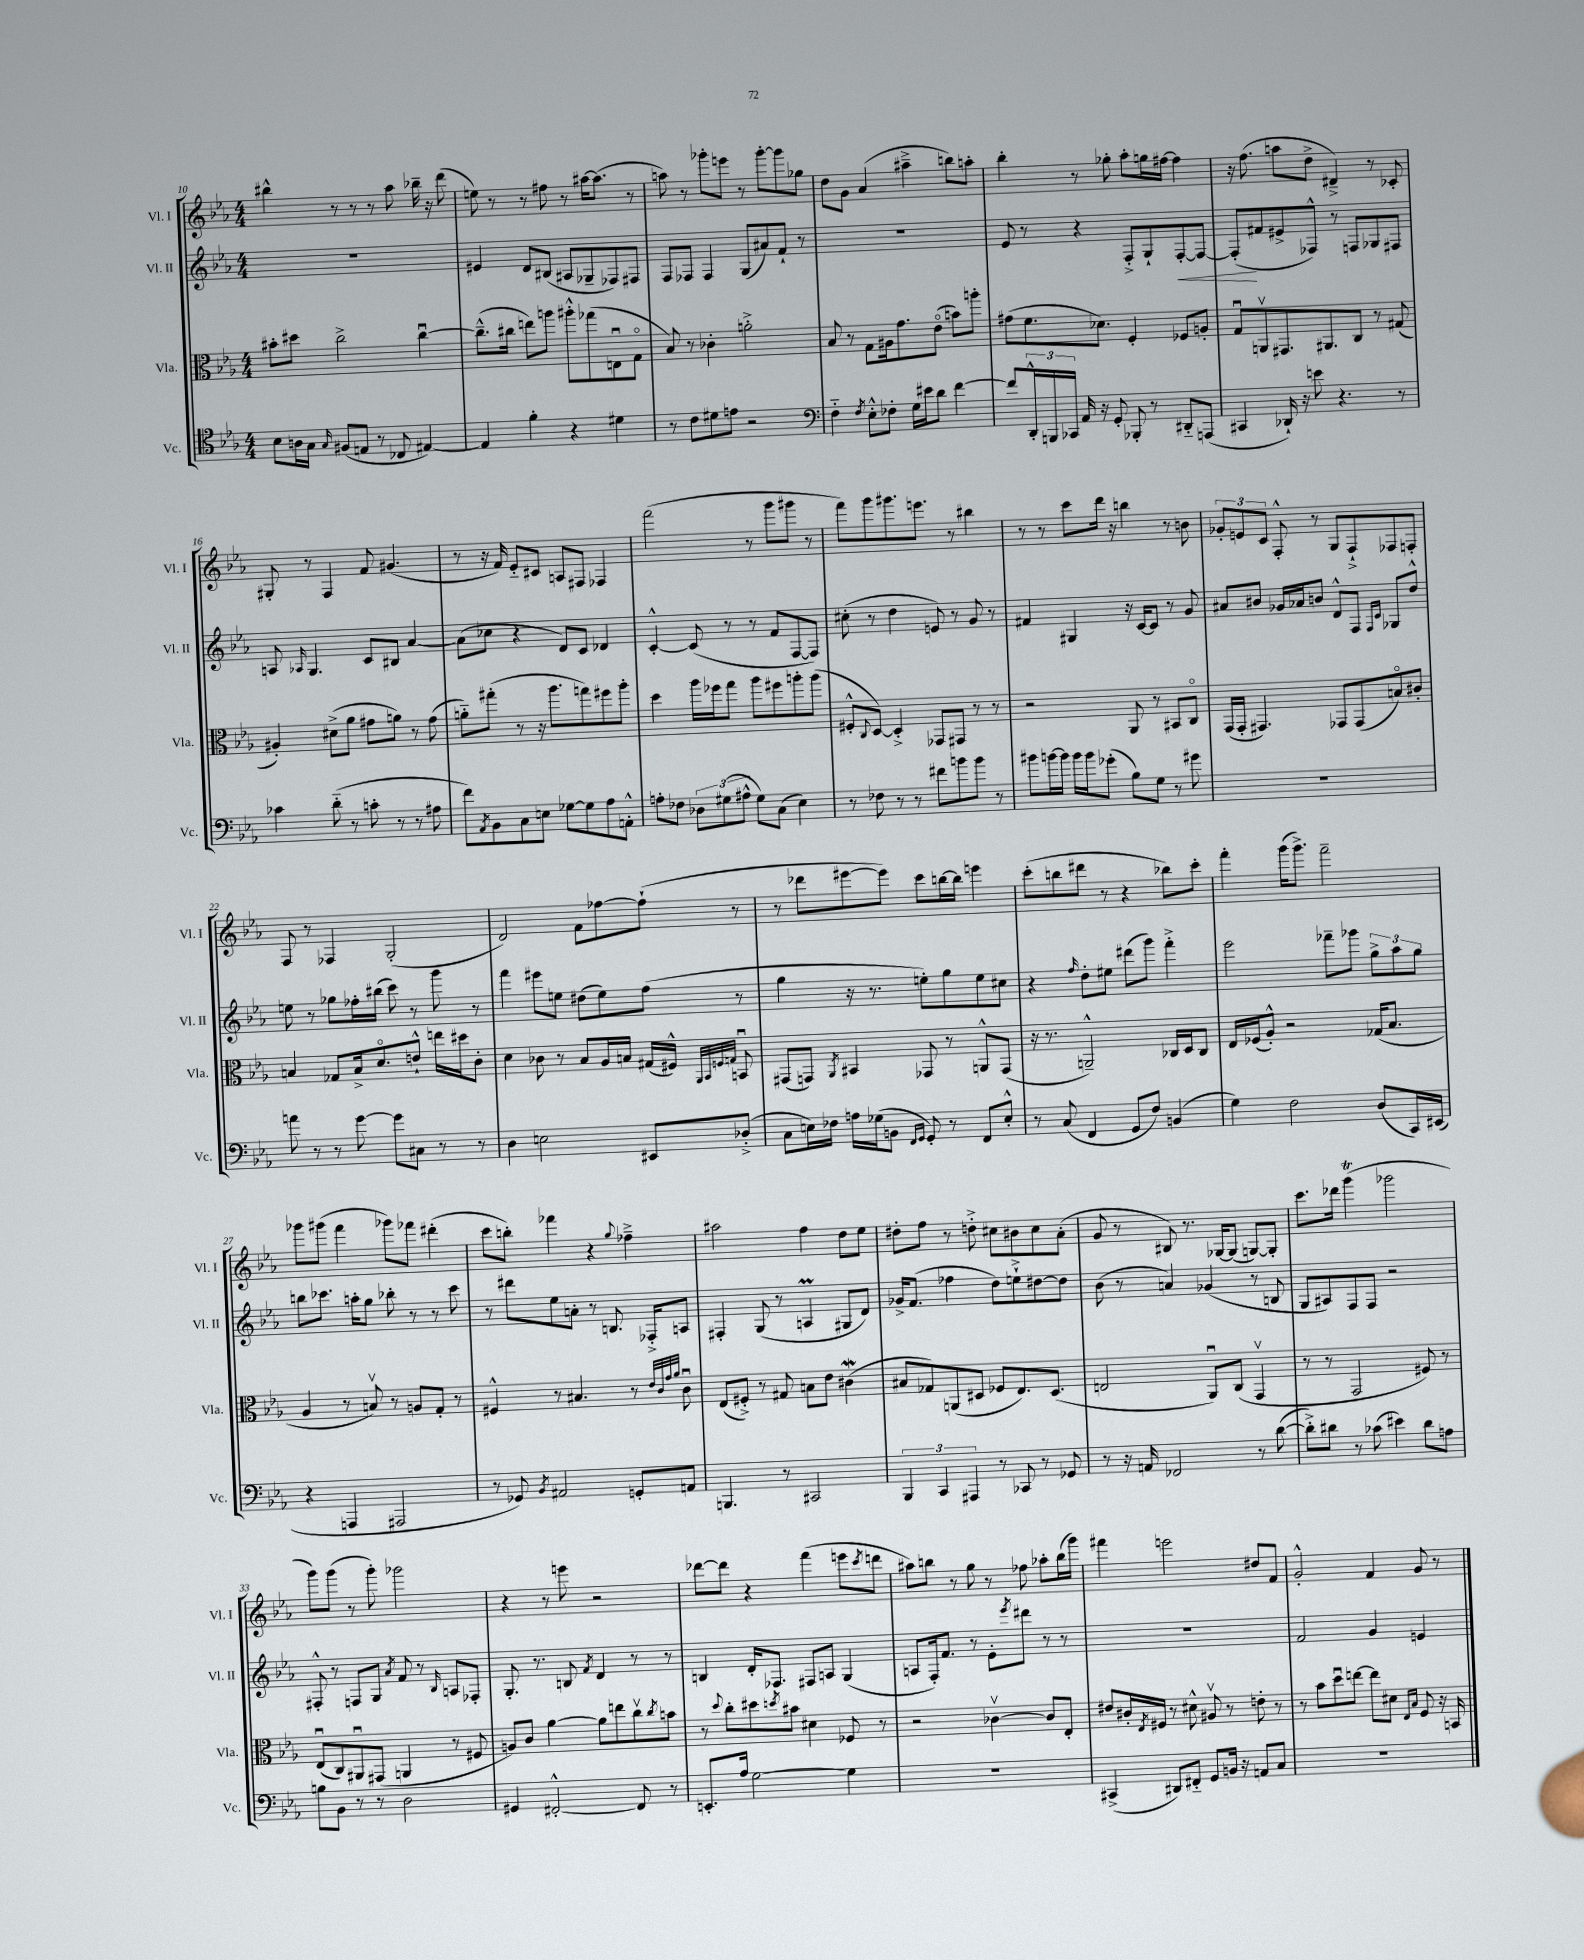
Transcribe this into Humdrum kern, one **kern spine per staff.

**kern	**kern	**kern	**kern
*staff4	*staff3	*staff2	*staff1
*clefC4	*clefC3	*clefG2	*clefG2
*k[b-e-a-]	*k[b-e-a-]	*k[b-e-a-]	*k[b-e-a-]
*M4/4	*M4/4	*M4/4	*M4/4
8B-	8b#'	1r	4bb#^^
16A	8dd#	.	.
16G	.	.	.
16qqG	.	.	.
(8F#	2cc^	.	8r
8E	.	.	8r
8r	.	.	8r
8C-	.	.	8aa-
[4E#)	[4ccu	.	16bb-~
.	.	.	16r
.	.	.	(8ddd
=	=	=	=
4E#]	(8.cc~^^]	4e#	8ee)
.	.	.	8r
.	16cc#	.	.
4f'	8ee)	8d	8r
.	8aa	(8B#	8ff#
4r	8aa#'^^	8A#	8r
.	(8gg-	8G-~	[16aa#
.	.	.	(8.aa#]
4d#	8Eu	8F-)	.
.	8Go	8F#	8r
=	=	=	=
8r	8B-)	8F	8aa)
8c	8r	8F-	8r
8d#	4c-'	4F-	8ggg-'
8e	.	.	8eee
2r	2a'^	(8G	8r
.	.	8a#)	[8ggg-'
.	.	8f`	8ggg-]
.	.	8r	8gg-
=	=	=	=
*clefF4	*	*	*
4F'~	8B-	1r	8dd
.	8r	.	8g
8qF	.	.	.
8E-'^^	8G	.	(4a-
8F-'	16A#	.	.
.	8.g	.	.
16G	.	.	4aa#~^
16e#	.	.	.
8d	(8e-o	.	.
[4f	8b)	.	8bb)
.	8aa'	.	8aa'
=	=	=	=
8f]	(8g#	8e-	4bb-'
24DD'^^	8.f	8r	.
24BBB	.	.	.
24CC-	.	.	.
16AA-	.	4r	8r
16r	8.d-)	.	.
8GG'	.	.	8gg-'
8BBB-'	4F'	8F'^	8aa-'
8r	.	8G`	16gg
.	.	.	[16ff#
8DD#'~	8F-	[8F'	4ff#]
(8AAA	8A'	8F_	.
=	=	=	=
4CC#	8Gu	(8F']	16r
.	.	.	(8.ff
.	8AAv	8f#	.
16DD-`)	8.GG#	8e#^	8aa
16r	.	.	.
8e	.	8F-^^)	8dd^
.	8.AA#	.	.
4.r	.	8r	4d#~^)
.	8C	8F	.
.	8r	8G-	8r
8r	(8G#	8F#	8c-'
=	=	=	=
4c-	4A#')	8A	8G#'
.	.	16qqA-	.
.	.	4.G	8r
(8d'~	(8d#^	.	4F
8r	8a-	.	.
8c'	8g#	8c	8f
8r	8a)	8B#	(4.g#
8r	8r	[4a-	.
8A#	(8g#	.	.
=	=	=	=
8f)	8a'~)	(8a-]	8r
8qAA-	.	.	.
8BB-	(8gg#'	8cc-	16r
.	.	.	16f)
8C	8r	4r	8e-'~
8E	16r	.	8c#
.	8.aa-	.	.
[8G-	.	8d)	8A
8G-]	8gg)	8c	8F#
8A-	8ff#	4d-	4F-
8AA'^^	8aa-'	.	.
=	=	=	=
8A'	4dd	[4c'^^	(2fff
8F-	.	.	.
12D-	16aa-	(8c]	.
.	16ff-	.	.
(12G#	.	.	.
.	8gg	8r	.
12A#^^	.	.	.
8G#)	8aa-	8r	8r
(8C	8ff#	8f	8ggg
4E-)	8aa'	[8F	8ggg#
.	(8aa	8F])	8r
=	=	=	=
8r	8F#'^^	(8cc#'	8fff)
.	8qqC	.	.
8F-	[8D)	8r	8ggg
8r	4D'^]	4dd	8.ggg#
8r	.	.	.
.	.	.	8.eee
8f#	8GG-	8e)	.
8b	8GG#	8r	8r
8b	8r	8g	4bb#
8r	8r	8r	.
=	=	=	=
8b#	2r	4f#	8r
[16b	.	.	8r
16b]	.	.	.
16b	.	4G#	8ccc
16b	.	.	.
(8g-'	.	.	16ddd
.	.	.	16r
8B-)	8AA-	16r	4bb
.	.	[16c	.
8G	8r	8c]	.
8r	8BB#	8r	8r
8g#	8Co	8g	8b
=	=	=	=
1r	(16GG	8a#	12g-'
.	16GG'	.	.
.	.	.	12e
.	4.GG#)	8b#	.
.	.	.	12c
.	.	16g-	8F'^^
.	.	16a-	.
.	.	8b	8r
.	8GG-	8d^^	8G
.	(8GG-	8F	8F`^
.	.	16qqF	.
.	.	16qqc	.
.	8Bo)	8G-	8F-
.	8c#'	8dd^^	8F'
=	=	=	=
8a	4B	8ee	8F
8r	.	8r	8r
8r	8G-	8gg-	4F-
[8g	16B^	16ff-'	.
.	8.do	(16bb#	.
8g]	.	8ccc)	(2G'
8C#	8e`^^	8r	.
8r	16ee	8ggg	.
.	16dd#	.	.
8r	8c'	8r	.
=	=	=	=
4D	4d	4fff	2d)
2E	8c-	8eee#	.
.	8r	8ee	.
.	8B-	(8dd#	8f
.	16A-	8ee)	[8ff-
.	16B	.	.
8EE#	(16G#	(8ff	(8ff-`]
.	16F#^^)	.	.
.	32qqAA-	.	.
.	32qqBB-	.	.
.	32qqF	.	.
.	32qqG	.	.
(8D-'^	8BBu	8r	8r
=	=	=	=
8C	(8GG#	4gg	8r
16E)	8GG)	.	8ddd-
16F-	.	.	.
.	8qAA-	.	.
16A	4BB#	16r	[8eee#
(16G-	.	8.r	.
8BB	.	.	8eee#])
16qqFF	.	.	.
16qqGG	.	.	.
8GG')	8GG-	8ee')	8ccc
8r	8r	8gg	[16bb
.	.	.	16bb]
8FF	8AA^^	8ee	4eee
8E'^^	(8GG-	8cc#	.
=	=	=	=
8r	16r	4r	(8ccc'
.	8.r	.	.
(8C	.	.	8bb
.	.	16qqff	.
4FF	2AA~^^)	8dd'	8ddd#
.	.	8ee#	8r
8GG	.	(8ddd#	4r
8F)	.	8ggg)	.
(4BB	16C-	4fff'^	8bb-)
.	16D	.	.
.	8C-	.	8ccc'
=	=	=	=
4G)	16E-	2eee-	4fff'
.	(16F-	.	.
.	8A-'^^)	.	.
2F	2r	.	(16ggg
.	.	.	8.ggg^)
.	.	8fff-~	2fff~
.	.	8ggg-	.
(8D	(16G-	12gg^	.
.	8.B-	.	.
.	.	12aa-	.
16CC)	.	.	.
.	.	12gg	.
(16EE#	.	.	.
=	=	=	=
4r	4A-	8bb	8ggg-
.	.	8.ccc-	(8ggg#
4AAA	8r	.	4fff
.	.	16aa'	.
.	8Bv)	8gg	.
2AAA#	8r	8bb-'	8ggg-)
.	8A	8r	8fff-
.	8G'	8r	(4ddd#'
.	8r	8ccc-	.
=	=	=	=
8r	4F#^^	8r	8ccc
8GG-)	.	8ddd#	8bb')
8qBB-	.	.	.
2AA#	8r	8ee-	4fff-
.	4.B#	8a'	.
.	.	8r	4r
.	.	8.B	.
.	.	.	8qqgg
8GG'	8r	.	4ff-~^
.	.	16F-'^	.
.	32qqe-	.	.
.	32qqc	.	.
.	32qqg	.	.
.	32qqa-	.	.
8AA	8cu	8A	.
=	=	=	=
4.BBB	(8E-	4F#'	2aa#
.	8F#'^)	.	.
.	8r	(8G	.
8r	8G#	8r	.
2CC#	8B	4A	4ff
.	8e-	.	.
.	(4c#	8G#	8dd
.	.	8d)	8ee-
=	=	=	=
6BBB-	8B#	16g-^	8dd#'
.	.	(8.f	.
.	8G-)	.	8ff
6CC	.	.	.
.	(8AA	4ff-	8r
6AAA#	.	.	.
.	8D#	.	8dd'^
8r	8F-	8dd)	8cc#
8CC-	8.E-)	8ee`^	8b#
8r	.	[8dd#	8cc#
.	(8.D#	.	.
8GG-	.	8dd#]	(8a-'
=	=	=	=
8r	2E	(8b-	8g
16r	.	8r	8r
16AA	.	.	.
2FF-	.	4a)	8B#)
.	.	.	8.r
.	8AA-u)	(4g-	.
.	.	.	[16G-
.	(8C	.	(8G-]
8r	4GGv	8r	[8G)
([8d	.	8B	8G']
=	=	=	=
8d'^])	8r	8G	8.ccc
8d#	8r	8A#)	.
.	.	.	16ddd-
8r	2GG	8F	(4ggg
(8c-	.	8F	.
4e#)	.	2r	2ggg-
8d#	8F#)	.	.
8A	8r	.	.
=	=	=	=
8B	(8E-u	8F#'^^	8ggg)
8BB-	8C)	8r	(8ggg
8r	8AA#u	8F	8r
8r	(8GG#	8G	8ggg')
.	.	8qa-	.
2D	4AA	8f	2ggg-
.	.	8r	.
.	.	16qqB-	.
.	8r	8A	.
.	8F#	8F-'	.
=	=	=	=
4GG#	8A)	8.G'	4r
.	8c	.	.
.	.	8.r	.
[2FF#'^^	[4a-	.	8r
.	.	8B	8eee
.	.	8qf	.
.	8a-]	4d	2r
.	8ee	.	.
8FF#]	8ccv	8r	.
.	8qcc	.	.
8r	8b	8r	.
=	=	=	=
8.EE'	8r	4B	[8ddd-
.	8qqdd	.	.
.	8cc'	.	8ddd-]
16A-	.	.	.
[2G	8dd#	16d'	4r
.	.	8.F-	.
.	8qdd	.	.
.	8b#	.	.
.	4d#	8F#	(4fff
.	.	8A	.
4G]	8F-	(4G	8eee
.	.	.	8qccc
.	8r	.	8ddd
=	=	=	=
1r	2r	8A	8aa#)
.	.	16F')	8bb
.	.	8.f	.
.	.	.	8r
.	.	8r	8gg
.	[4c-v	8e-'	8r
.	.	8qeee-	.
.	.	8ddd#	8ff-
.	8c-]	8r	8aa-'
.	8E-'	8r	(16bb
.	.	.	16ggg)
=	=	=	=
(4CC#^	8e#	1r	4fff#
.	16c#'	.	.
.	8qE-	.	.
.	16F#	.	.
8DD#)	8r	.	2eee
8FF#'~	8d#^^	.	.
8GG	8A#v	.	.
16BB	8r	.	.
16r	.	.	.
8AA	8e'	.	8dd#
8C	8r	.	8f
=	=	=	=
1r	8r	2f	2g'^^
.	8b-	.	.
.	8ddu	.	.
.	[8ee	.	.
.	8ee]	4g	4f
.	8d#	.	.
.	16qqE-	.	.
.	16qqB-	.	.
.	8F	4e	8g
.	16r	.	8r
.	16BB	.	.
==	==	==	==
*-	*-	*-	*-
